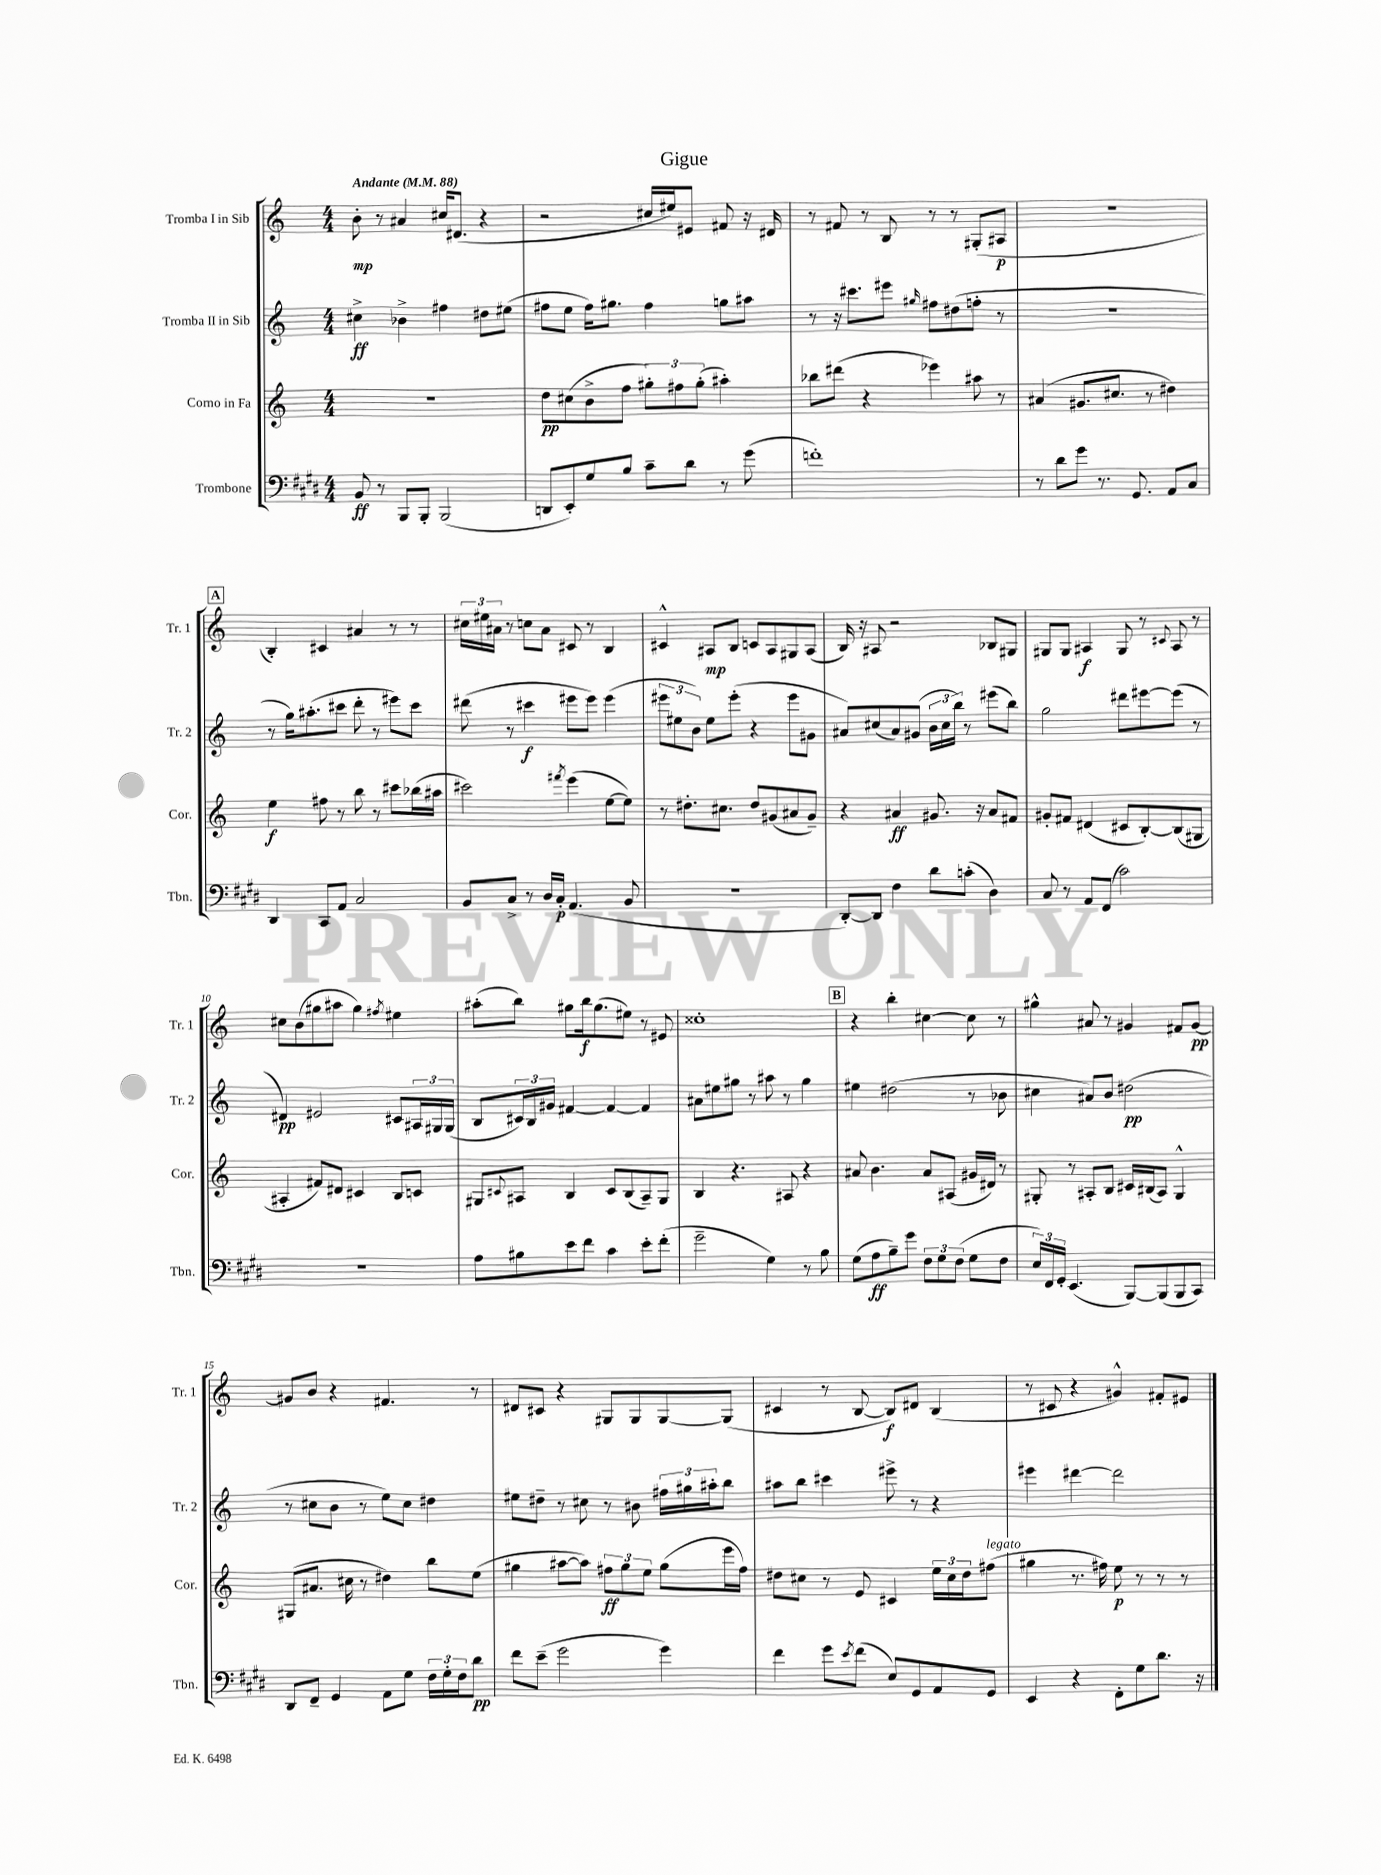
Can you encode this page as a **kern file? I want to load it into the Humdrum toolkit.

**kern	**kern	**kern	**kern
*staff4	*staff3	*staff2	*staff1
*clefF4	*clefG2	*clefG2	*clefG2
*k[f#c#g#d#]	*k[]	*k[]	*k[]
*M4/4	*M4/4	*M4/4	*M4/4
*MM88	*MM88	*MM88	*MM88
8BB	1r	4cc#^	8b'
8r	.	.	8r
8BBB	.	4b-^	4a#
8BBB'	.	.	.
(2BBB	.	4ff#	16cc#
.	.	.	(8.d#
.	.	8dd#	4r
.	.	(8ee#	.
=	=	=	=
8DD	8dd	8ff#	2r
8EE')	(8cc#	8ee	.
8G#	8b^	16ff#)	.
.	.	8.gg#	.
8B	8ff	.	.
8c#~	12gg#')	4ff#	16cc#
.	.	.	16ee#)
.	12ff#	.	.
8d#	.	.	8e#
.	(12gg#'	.	.
8r	4aa#')	8gg	8f#
(8g#	.	8aa#	16r
.	.	.	16d#
=	=	=	=
1f')	8bb-	8r	8r
.	(8ddd#	16r	8f#
.	.	8.ccc#	.
.	4r	.	8r
.	.	8eee#	8B
.	.	16qqgg#	.
.	4eee-)	8ff#	8r
.	.	(8dd#	8r
.	8aa#	8ff'	(8G#'
.	8r	8r	8A#
=	=	=	=
8r	(4a#	1r	1r
8d#	.	.	.
8g#	8.g#	.	.
8.r	.	.	.
.	8.cc#	.	.
8.GG#	.	.	.
.	8r	.	.
8AA	4dd#)	.	.
8C#	.	.	.
=	=	=	=
4DD#	4ee	8r	4B')
.	.	16gg)	.
.	.	(8.aa#'	.
8CC#	8ff#	.	4c#
8AA	8r	8ccc#	.
2C#	8bb	8ddd'	4a#
.	8r	8r	.
.	8ccc#	8eee#)	8r
.	(16bb-	8ccc#	8r
.	16aa#	.	.
=	=	=	=
8BB	2ccc#)	(8ddd#	24cc#
.	.	.	24ee#
.	.	.	24a#
8C#^	.	8r	8r
8r	.	4ccc#	8cc
16D#	.	.	8a#
16C#'	.	.	.
.	8qfff#	.	.
(4.AA	(4eee	8eee#	8c#
.	.	8eee#)	8r
.	[8ee	(4eee#	4B
8BB	8ee])	.	.
=	=	=	=
1r	8r	12eee#	4c#^^
.	.	12ee#	.
.	8.dd#'	.	.
.	.	12b)	.
.	.	8ee#	8A#
.	8.cc#	.	.
.	.	(8eee#'	8B
.	8dd#	4r	8c
.	(8g#	.	8A#
.	8a#	8eee#	8G#
.	8g#~)	8g#	(8A#
=	=	=	=
[8DD#')	4r	8a#)	16B)
.	.	.	16r
8DD#]	.	(8cc#	8A#
4F#	4a#	8a#)	2r
.	.	(8g#	.
8d#	8.g#	24b	.
.	.	24cc#	.
.	.	24bb)	.
(8c'	.	8r	.
.	16r	.	.
4D#)	8a#	(8eee#	8B-
.	8f#	8bb)	8G#
=	=	=	=
8C#	8g#'	2gg	8G#
8r	8f#	.	8G#
8AA	(4d#	.	4A#
(8FF#	.	.	.
2c#)	8c#	8ddd#	8G#
.	[8B')	[8eee#	8r
.	.	.	8qqc#
.	(8B]	(8eee#]	8A#
.	8G#	8r	8r
=	=	=	=
1r	4A#'	4d#)	8cc#
.	.	.	(8b
.	8f#)	2e#	8gg#
.	8d#	.	8aa#
.	4c#	.	4gg#)
.	.	.	8qff#
.	8B	8c#	4ee#
.	8c	24A#	.
.	.	24G#	.
.	.	(24G#	.
=	=	=	=
8A	8G#	8B	(8aa#'
.	8qqc#	.	.
8B#	8A#	24c#)	8bb)
.	.	24B	.
.	.	24g#	.
8e	4B	[4f#	8gg#
8f#	.	.	16bb
.	.	.	(8.gg#
4c#	8c#	4f#_	.
.	(8B	.	8ee#)
8e'	8A#~)	4f#]	8r
(8f#'	8G#	.	8e#
=	=	=	=
2g#~	4B	8a#	1cc##'
.	.	8ee#	.
.	4.r	8gg#	.
.	.	8r	.
4G#)	.	8aa#	.
.	8A#	8r	.
8r	4r	4gg#	.
8B	.	.	.
=	=	=	=
(8G#	8a#	4ee#	4r
8A	4.b	.	.
8B~)	.	(2dd#	4bb'
8g#	.	.	.
12F#	8a#	.	[4cc#
12G#	.	.	.
.	(8A#	.	.
(12F#	.	.	.
8G#	16g#	8r	8cc#]
.	16d#)	.	.
8F#	8r	8b-	8r
=	=	=	=
24E)	8G#'	4cc#	4gg#^^
24FF#	.	.	.
24GG#'	.	.	.
(4.EE	8r	.	.
.	8A#'	8a#)	8a#
.	8B	8b	8r
[8BBB)	16c#	(2dd#	4g#
.	(16B#	.	.
(8BBB]	8A#)	.	.
8BBB	4G#^^	.	8f#
8CC#)	.	.	[8g#
=	=	=	=
8DD#	(8G#	8r	8g#]
8FF#~	8.a#	8cc#	8b
4GG#	.	8b	4r
.	16cc#	.	.
.	8r	8r	.
8AA	4dd#)	8ee)	4.f#
8G#	.	8cc#	.
24F#	8bb	4dd#	.
24G#'	.	.	.
24F#	.	.	.
8d#	(8ee	.	8r
=	=	=	=
8f#	4gg#	8ee#	8d#
(8e~	.	8dd#~	8c#
2g#	[8aa#	8r	4r
.	8aa#])	8cc#	.
.	12ff#	8r	8G#
.	12gg#	.	.
.	.	8b#	8G#
.	12ee	.	.
4g#)	(8gg#	24ff#	[8G#
.	.	24gg#	.
.	.	24aa#'	.
.	16eee	8bb	(8G#]
.	16ff#)	.	.
=	=	=	=
4f#	8dd#	8aa#	4c#
.	8cc#	8bb	.
8g#	8r	4ccc#	8r
8qe	.	.	.
(8f#	8e	.	[8B
8E)	4c#	8eee#^	8B])
8GG#	.	8r	8d#
8AA	24ee	4r	(4B
.	24cc#	.	.
.	24dd#	.	.
8GG#	(8ff#	.	.
=	=	=	=
4EE	4gg#	4eee#	8r
.	.	.	8c#
4r	8.r	[4ddd#	4r
.	16ff#)	.	.
8FF#'	8ee	2ddd#]	4g#^^)
8G#	8r	.	.
8.d#	8r	.	8f#'
.	8r	.	8e#
16r	.	.	.
==	==	==	==
*-	*-	*-	*-
